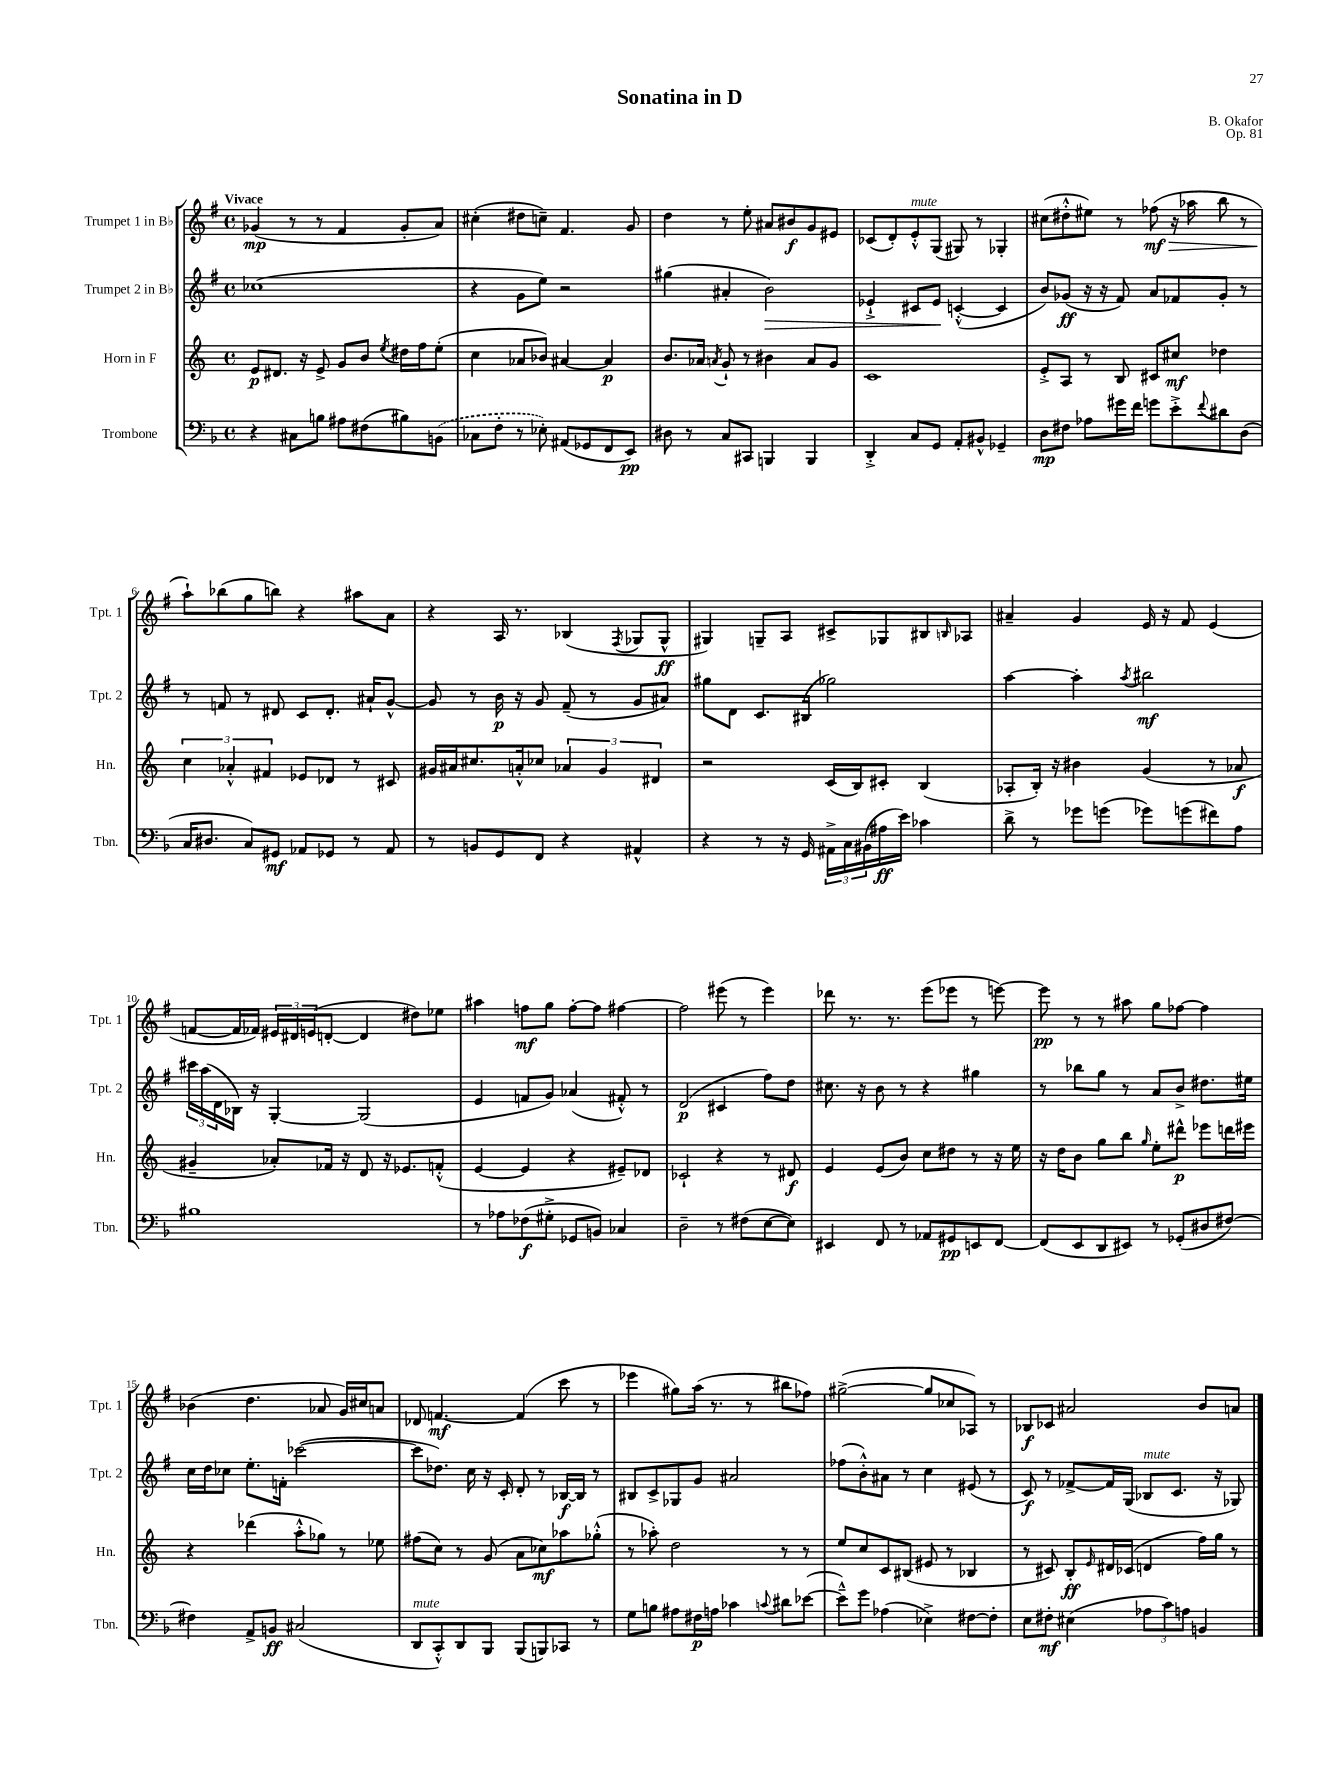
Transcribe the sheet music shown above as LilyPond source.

\header { title = "Sonatina in D" composer = "B. Okafor" opus = "Op. 81" }
<<
\new StaffGroup <<
\new Staff = "s0" \with { instrumentName = "Trumpet 1 in Bb" shortInstrumentName = "Tpt. 1" } {
    \clef treble \key g \major \defaultTimeSignature \time 4/4 \tempo "Vivace"
    ges'4\mp( r8 r8 fis'4 ges'8-. a'8) |
    cis''4-.( dis''8 c''8--) fis'4. g'8 |
    d''4 r8 e''8-. ais'8 bis'8\f g'8 eis'8 |
    ces'8( d'8-.) e'8-.-^^\markup { \italic "mute" } g8( gis8) r8 ges4-. |
    cis''8( dis''8-.-^ eis''8) r8 fes''8\mf\>( r16 aes''16 b''8 r8 |
    a''8-!\!) bes''8( g''8 b''8) r4 ais''8 a'8 |
    r4 a16 r8. bes4( \acciaccatura { fis8 } ges8 ges8-^\ff |
    gis4) g8-- a8 cis'8-> ges8 bis8 \grace { b16 } aes8 |
    ais'4-- g'4 e'16 r16 fis'8 e'4( |
    f'8~ f'16 fes'16) \tuplet 3/2 { eis'16 dis'16 e'16( } d'8~-. d'4 dis''8) ees''8 |
    ais''4 f''8\mf g''8 f''8~-. f''8 fis''4~ |
    fis''2 eis'''8( r8 eis'''4) |
    des'''8 r8. r8. e'''8( ees'''8 r8 e'''8~) |
    e'''8\pp r8 r8 ais''8 g''8 fes''8~ fes''4 |
    bes'4( d''4. aes'8 g'16) cis''16 a'8 |
    des'8 f'4.~\mf f'4( c'''8 r8 |
    ees'''4 gis''8) a''16( r8. r8 bis''8 fes''8) |
    gis''2~->( gis''8 ces''8 aes8) r8 |
    bes8\f ces'8 ais'2 b'8 a'8 \bar "|." |
}
\new Staff = "s1" \with { instrumentName = "Trumpet 2 in Bb" shortInstrumentName = "Tpt. 2" } {
    \clef treble \key g \major \defaultTimeSignature \time 4/4
    ces''1( |
    r4 g'8 e''8) r2 |
    gis''4( ais'4-. b'2\>) |
    ees'4-!-> cis'8 ees'8\! c'4~-.-^( c'4 |
    b'8) ges'8\ff( r16 r16 fis'8) a'8 fes'8 ges'8-. r8 |
    r8 f'8 r8 dis'8 c'8 dis'8.-. ais'16-! g'8~-^ |
    g'8 r8 b'16\p r16 g'8 fis'8--( r8 g'8 ais'8) |
    gis''8 d'8 c'8. bis16( ges''2) |
    a''4~ a''4-. \acciaccatura { a''8 } bis''2\mf |
    \tuplet 3/2 { cis'''16 a''16( d'16 } bes16) r16 g4~-. g2( |
    e'4 f'8 g'8) aes'4( fis'8-.-^) r8 |
    d'2\p( cis'4 fis''8) d''8 |
    cis''8. r16 b'8 r8 r4 gis''4 |
    r8 bes''8 g''8 r8 a'8 b'8-> dis''8. eis''16 |
    c''16 d''16 ces''8 e''8.-. f'16-. ces'''2~( |
    ces'''8 des''8.) c''16 r16 c'16-. d'8-. r8 bes16~\f bes16 r8 |
    bis8 c'8-> ges8 g'8 ais'2 |
    fes''8( b'8-.-^) ais'8 r8 c''4 eis'8( r8 |
    c'8\f) r8 fes'8~-> fes'16 g16( bes8^\markup { \italic "mute" } c'8. r16 ges8) \bar "|." |
}
\new Staff = "s2" \with { instrumentName = "Horn in F" shortInstrumentName = "Hn." } {
    \clef treble \key c \major \defaultTimeSignature \time 4/4
    e'8\p dis'8. r16 e'8-> g'8 b'8 \acciaccatura { e''8 } dis''16 f''16 e''8-.( |
    c''4 aes'8 bes'8) ais'4~ ais'4\p |
    b'8. aes'16 \acciaccatura { a'8 } g'8-! r8 bis'4 a'8 g'8 |
    c'1 |
    e'8-.-> a8 r8 b8 cis'8 cis''8\mf des''4 |
    \tuplet 3/2 { c''4 aes'4-.-^ fis'4 } ees'8 des'8 r8 cis'8 |
    gis'16 ais'16 cis''8. a'16-.-^ ces''8 \tuplet 3/2 { aes'4 gis'4 dis'4 } |
    r2 c'16( b16) cis'8-. b4( |
    aes8-. b16-.) r16 bis'4 g'4( r8 aes'8\f |
    gis'4-- aes'8-.) fes'16 r16 d'8 r16 ees'8. f'8-.-^( |
    e'4~ e'4 r4 eis'8--) des'8 |
    ces'2-! r4 r8 dis'8\f |
    e'4 e'8( b'8) c''8 dis''8 r8 r16 e''16 |
    r16 d''16 b'8 g''8 b''8 \grace { g''16 } e''8-. dis'''8-^\p ees'''8 d'''16 eis'''16 |
    r4 des'''4( a''8-.-^ ges''8) r8 ees''8 |
    fis''8( c''8) r8 g'8( a'8 ces''8\mf) aes''8 ges''8-.-^( |
    r8 aes''8-.) d''2 r8 r8 |
    e''8 c''8 c'8 bis8( eis'8 r8 bes4 |
    r8 cis'8) b8-.\ff \grace { e'16 } dis'16 ces'16( d'4 f''16) g''16 r8 \bar "|." |
}
\new Staff = "s3" \with { instrumentName = "Trombone" shortInstrumentName = "Tbn." } {
    \clef bass \key f \major \defaultTimeSignature \time 4/4
    r4 cis8 b8 ais8 fis8( bis8) \once \slurDashed b,8( |
    ces8 f8-. r8 ees8-.) ais,8( ges,8 f,8 e,8\pp) |
    dis8 r8 c8 cis,8 b,,4 b,,4 |
    d,4-.-> c8 g,8 a,8-. bis,8-^ ges,4-- |
    d8\mp fis8 aes8 gis'16 f'16 g'8 e'8-.-> \appoggiatura { f'8 } dis'8 d8( |
    c16 dis8. c8) gis,8\mf aes,8 ges,8 r8 aes,8 |
    r8 b,8 g,8 f,8 r4 ais,4-^ |
    r4 r8 r16 g,16 \tuplet 3/2 { ais,16-> c16 bis,16( } ais16\ff e'16) ces'4 |
    d'8-> r8 ges'8 g'8( ges'8) g'8( fis'8) a8 |
    bis1 |
    r8 aes8 fes8\f( gis8-.-> ges,8 b,8) ces4 |
    d2-- r8 fis8( e8~ e8) |
    eis,4 f,8 r8 aes,8 gis,8\pp e,8 f,8~ |
    f,8( e,8 d,8 eis,8) r8 ges,8-.( dis8 fis8~) |
    fis4 a,8-> b,8\ff cis2( |
    d,8^\markup { \italic "mute" } c,8-.-^) d,8 bes,,8 bes,,8( b,,8) ces,8 r8 |
    g8 b8 ais8 fis16\p a16 ces'4 \appoggiatura { c'8 } dis'8 ees'8~( |
    ees'8---^) g'8 aes4( ees4->) fis8~ fis8-. |
    e8 fis8-.\mf eis4( \tuplet 3/2 { aes8 c'8) a8 } b,4 \bar "|." |
}
>>
>>
